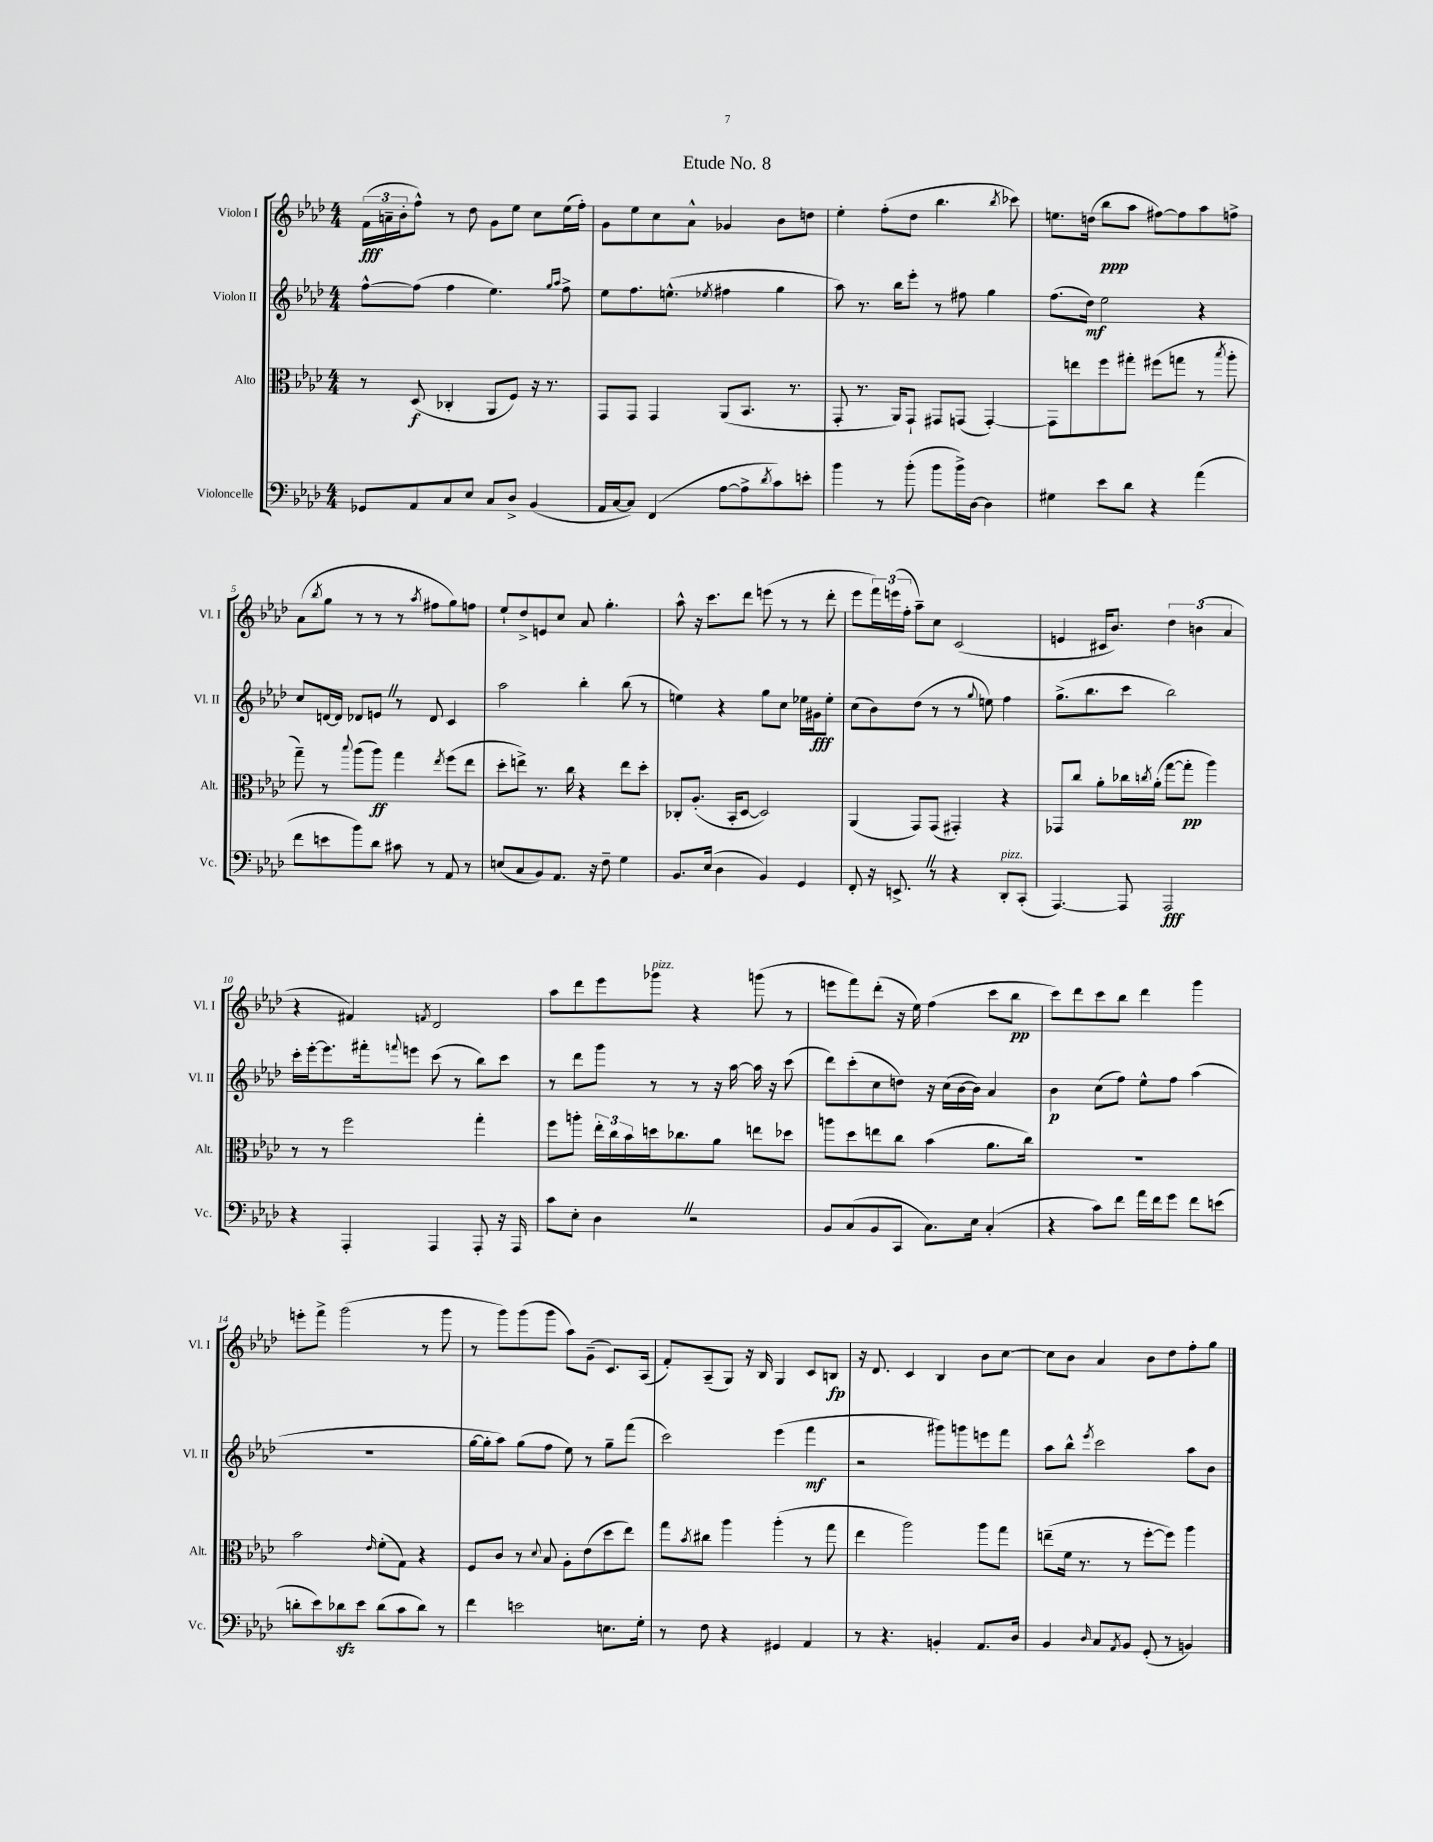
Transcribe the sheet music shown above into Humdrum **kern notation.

**kern	**kern	**kern	**kern
*staff4	*staff3	*staff2	*staff1
*clefF4	*clefC3	*clefG2	*clefG2
*k[b-e-a-d-]	*k[b-e-a-d-]	*k[b-e-a-d-]	*k[b-e-a-d-]
*M4/4	*M4/4	*M4/4	*M4/4
8GG-/L	8r	[8ff^^\L	(24f\LL
.	.	.	24a~\
.	.	.	24b-'\J
8AA-/	(8D-/	(8ff\]J	8ff^^\J)
8C/	4C-'/	4ff\	8r
8E-/J	.	.	8dd-\
8C/L	8AA-/L	4.ee-\)	8g\L
8D-^/J	8F/J)	.	8ee-\J
(4BB-/	16r	.	8cc\L
.	8.r	.	.
.	.	16qqgg/LL	.
.	.	16qqaa-/JJ	.
.	.	8ff^\	(16ee-\L
.	.	.	16ff'\JJ)
=	=	=	=
16AA-/LL	8GG/L	8ee-\L	8g\L
[16C/J	.	.	.
8C/]J)	8GG/J	8.ff\	8ee-\
(4FF/	4GG/	.	8cc\
.	.	(8.ee^^\J	.
.	.	.	8a-^^\J
.	.	8qee-/	.
[8A-\L	(8AA-/L	4ff#\	4g-/
8A-^\]	8.BB-/J	.	.
8qd-/	.	.	.
8c\)	.	4gg\	8b-\L
.	8.r	.	.
8e'\J	.	.	8dd\J
=	=	=	=
4b-\	8GG'/	8aa-\)	4ee-'\
.	8.r	8.r	.
8r	.	.	(8ff'\L
.	16AA-/LK)	16bb-\LK	.
(8b-'\	8GG`/J	8eee-'\J	8dd-\J
8b-\L	8GG#/L	8r	4.bb-\
16b-^\L)	(8GG/J	8ff#\	.
[16D-\JJ	.	.	.
4D-\]	[4GG'/)	4gg\	.
.	.	.	8qbb-/
.	.	.	8ccc-\)
=	=	=	=
4G#\	8GG\]L	(8.ff\L	8.ee\L
.	8ee\	.	.
.	.	16dd-\Jk)	(16dd\Jk
8e-\L	8ff\	2ee-\	8bb-\L
8d-\J	8gg#'\J	.	8aa-\J
4r	(8ff#\L	.	[8ff#\L)
.	8gg\J	.	8ff#\]
(4a-\	8r	4r	8aa-\
.	8qbb-/	.	.
.	8aa-'\	.	8ff^\J
=	=	=	=
8f\L	8gg~\)	8cc/L	(8a-\L
.	.	.	8qbb-/
8e\	8r	[16d/L	8gg\J
.	.	16d/]JJ	.
.	8qqbb-/	.	.
8b-\)	(8aa-\L	8d-/L	8r
8d-\J	8aa-\J)	8e/J	8r
8c#\	4gg\	8r	8r
.	.	.	8qaa-/
8r	.	8d-/	8ff#\L
.	8qee-/	.	.
8AA-/	(8ff\L	4c/	8gg\)
8r	8ee-\J	.	8ff\J
=	=	=	=
(8E/L	8dd-'\L	2aa-\	8ee-`/L
8C/	8ee^\J)	.	8dd-^/
8BB-/)	8.r	.	8e/
8.AA-/J	.	.	8cc/J
.	16cc\	.	.
.	4r	4bb-'\	8a-/
16r	.	.	.
8F~\	.	.	4.gg'\
4G\	8ee\L	(8bb-\	.
.	8dd-'\J	8r	.
=	=	=	=
8.BB-/L	8C-'/L	4ee\)	8aa-^^\
.	(8.A-'/J	.	16r
(16E-/Jk	.	.	8.ccc\L
4D-\	.	4r	.
.	16BB-'/LK	.	.
.	[8D-/J	.	8ddd-\J
4BB-/)	2D-/])	8gg\L	(8eee\
.	.	8cc\J	8r
4GG/	.	16ee-\LL	8r
.	.	16g#\J	.
.	.	8ee-'\J	8ddd-'\
=	=	=	=
8FF'/	(4AA-/	(8cc\L	8eee-\L
16r	.	8b-\)	24fff\L)
.	.	.	(24eee\
8.EE^/	.	.	.
.	.	.	24ff'\JJ
.	8GG/L)	(8dd-\J	8aa-~\L)
8r	(8GG/J	8r	8cc\J
4r	4GG#'/)	8r	(2c/
.	.	8qqgg/	.
.	.	8ee\)	.
8DD-'/L	4r	4ff\	.
(8CC'/J	.	.	.
=	=	=	=
[4.AAA-/)	8GG-/L	(8.gg^\L	4e/
.	8cc/J	.	.
.	.	8.bb-\	.
.	8a-'\L	.	16c#/LK
.	.	.	8.b-/J)
8AAA-/]	16cc-\L	8ccc\J	.
.	8qcc/	.	.
.	(16a-'\JJ	.	.
2AAA-/	[8gg\L	2bb-\)	6dd-\
.	8gg'\]J	.	.
.	.	.	(6b\
.	4aa-\)	.	.
.	.	.	6a-/
=	=	=	=
4r	8r	16ccc'\LL	4r
.	.	[16eee-'\J	.
.	8r	8.eee-\]	.
4AAA-'/	2ff\	.	4f#/)
.	.	16fff#'\k	.
.	.	8qqfff/	.
.	.	8eee\J	.
.	.	.	8qf/
4AAA-/	.	(8ccc\	2d-/
.	.	8r	.
8AAA-'/	4gg'\	8bb-\L)	.
16r	.	8ccc\J	.
16AAA-/	.	.	.
=	=	=	=
8c\L	8ff\L	8r	8aa-\L
8E-'\J	8aa'\J	8ddd-\L	8ddd-\
4D-\	24ee-'\LL	8ggg\J	8eee-\
.	24cc\	.	.
.	24b-\	.	.
.	16dd\J	8r	8ggg-\J
.	8.cc-\	.	.
2r	.	8r	4r
.	8a-\J	16r	.
.	.	[16aa-\	.
.	8ee\L	16aa-\]	(8ggg\
.	.	16r	.
.	8dd-\J	(8ccc\	8r
=	=	=	=
8BB-/L	8aa\L	8ddd-\L)	8eee\L
(8C/	8dd-\	(8ccc'\	8fff\)
8BB-/	8ee\	8cc\	(8ddd-'\J
8CC/J	8cc\J	8dd\J)	16r
.	.	.	16ee-\)
8.C\L)	(4b-\	16r	(4ff\
.	.	(16cc\LL	.
.	.	[16b-\	.
16E-\Jk	.	16b-\]JJ)	.
(4C'/	8.a-\L	4a-/	8ccc\L
.	.	.	8bb-\J
.	16cc\Jk)	.	.
=	=	=	=
4r	1r	4b-\	8ccc\L)
.	.	.	8ddd-\
8c\L)	.	(8cc\L	8ccc\
8f\J	.	8ff\J)	8bb-\J
16a-\LL	.	8ee-^^\L	4ddd-\
16f\J	.	.	.
8g\J	.	8ff\J	.
8f\L	.	(4aa-\	4ggg\
(8e\J	.	.	.
=	=	=	=
8d'\L	2b-\	1r	8eee'\L
8e-\)	.	.	8fff^\J
8d-\	.	.	(2ggg\
8e-\J	.	.	.
.	16qqe-/	.	.
(8d-\L	(8f'\L	.	.
8c\	8G\J)	.	.
8d-\J)	4r	.	8r
8r	.	.	8ggg\
=	=	=	=
4f\	8F/L	[16gg\LL	8r
.	.	16gg'\]J	.
.	8c/J	8aa-\J)	8ggg\L)
2e\	8r	(8gg\L	(8ggg\
.	8qqd-/	.	.
.	8B-/	8ff\J	8ggg\J
.	8A-'\L	8ee-\)	8aa-\L)
.	(8e-\	8r	(8g~\J
8.E\L	8dd-\	8gg~\L	8.c/L)
.	8ee-\J)	(8fff\J	.
16G'\Jk	.	.	(16A-/Jk
=	=	=	=
8r	8gg\L	2ccc\)	8f'/L)
.	8qb-/	.	.
8F\	8cc#\J	.	(8A-~/
4r	4aa-\	.	8G/J)
.	.	.	16r
.	.	.	16B-/
4GG#/	(4aa-'\	(4eee-\	4G/
4AA-/	8r	4fff\	8c/L
.	8gg\	.	8B/J
=	=	=	=
8r	4ee-\	2r	16r
.	.	.	8.d-/
4.r	.	.	.
.	2aa-\)	.	4c/
4BB'/	.	8ggg#\L)	4B-/
.	.	8ggg\	.
8.AA-/L	8aa-\L	8eee\	8b-\L
.	8gg\J	8fff\J	[8cc\J
16D-/Jk	.	.	.
=	=	=	=
4BB-/	(8ee~\L	8aa-\L	8cc\]L
.	16f\Jk	8bb-^^\J	8b-\J
.	8.r	.	.
16qqD-/	.	8qeee-/	.
8C/L	.	2ccc\	4a-/
8qAA-/	.	.	.
8BB-/J	8r	.	.
(8GG'/	[8ff'\L	.	8b-\L
8r	8ff\]J)	.	8dd-\
4BB/)	4aa-\	8aa-\L	8ff'\
.	.	8b-\J	8gg\J
==	==	==	==
*-	*-	*-	*-
